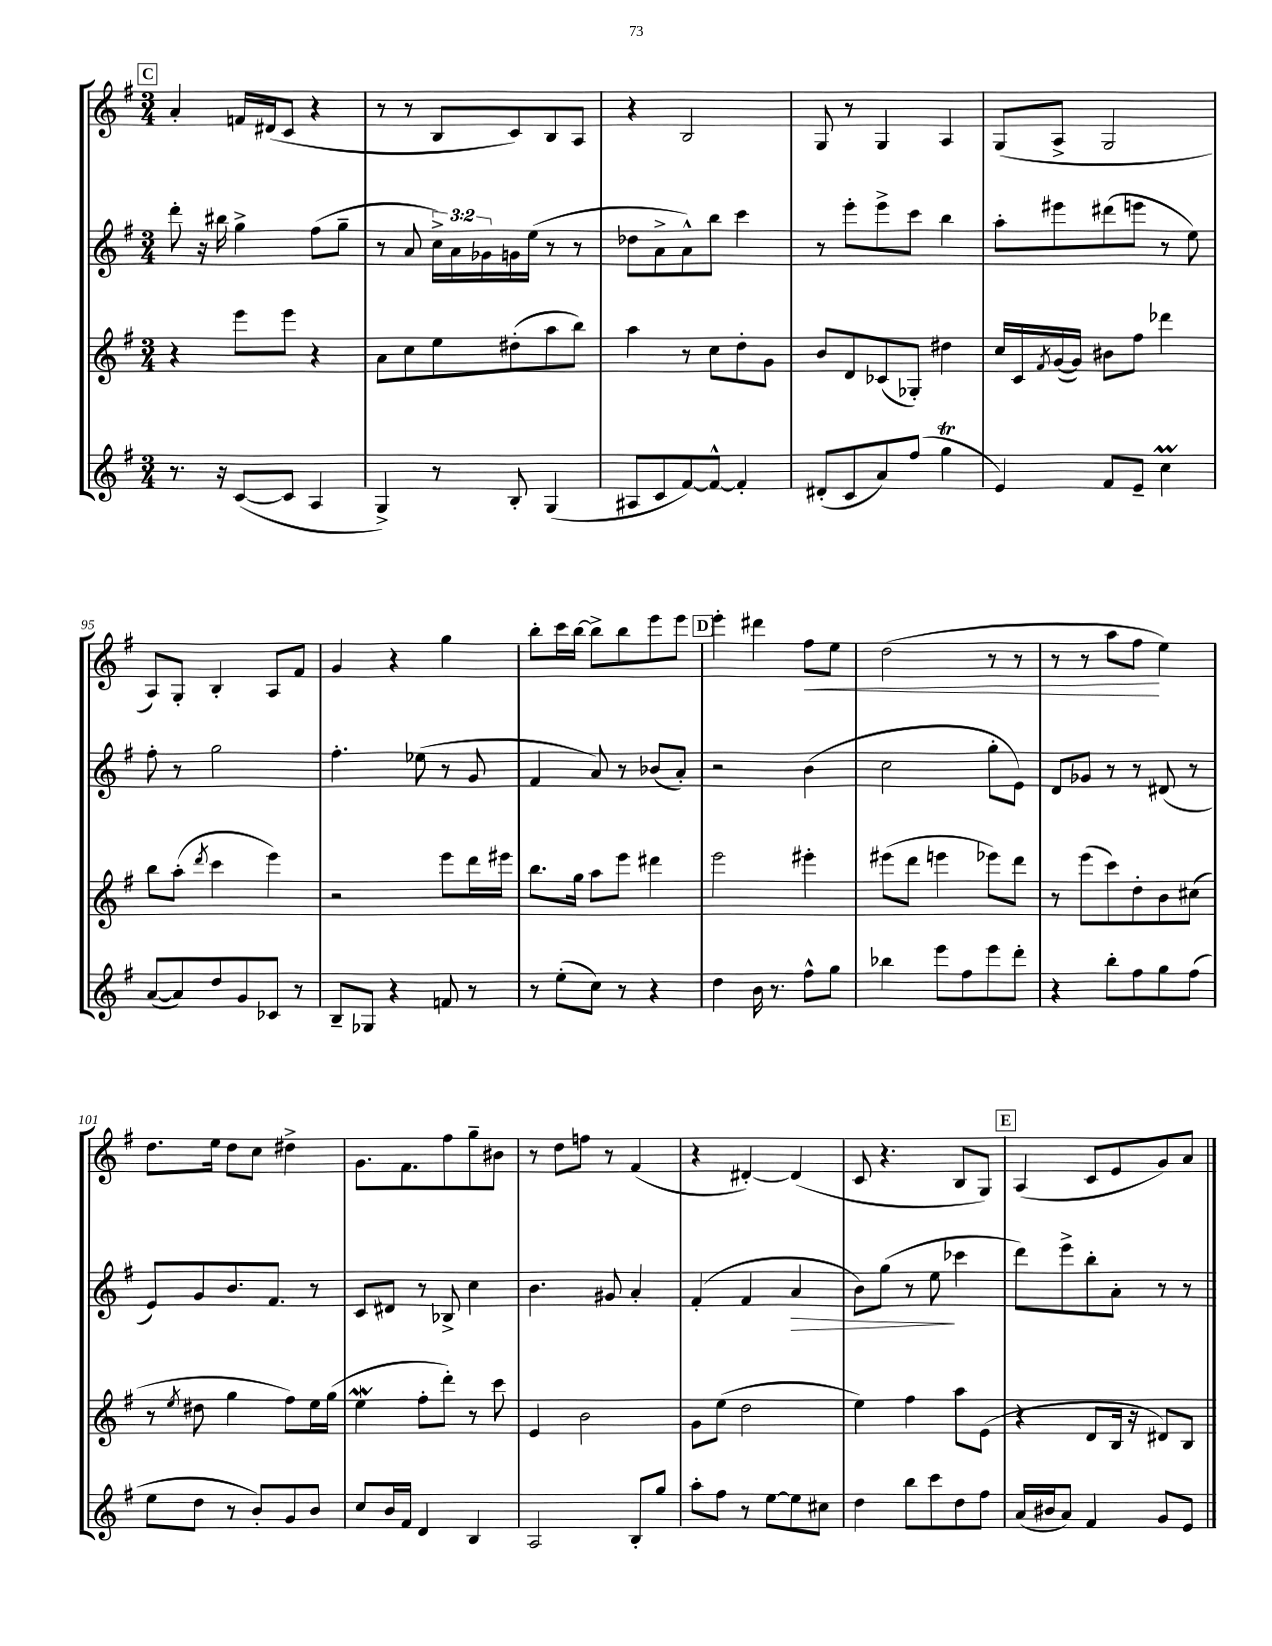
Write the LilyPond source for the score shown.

<<
\new StaffGroup <<
\new Staff = "s0" {
    \clef treble \key g \major \numericTimeSignature \time 3/4
    \mark \markup { \box "C" } a'4-. f'16 dis'16( c'8 r4 |
    r8 r8 b8 c'8) b8 a8 |
    r4 b2 |
    g8 r8 g4 a4 |
    g8( a8-> g2 |
    a8) g8-. b4-. a8 fis'8 |
    g'4 r4 g''4 |
    b''8-. c'''16 b''16~ b''8-> b''8 e'''8 e'''8 |
    \mark \markup { \box "D" } e'''4-. dis'''4 fis''8\< e''8 |
    d''2( r8 r8 |
    r8 r8 a''8 fis''8\! e''4) |
    d''8. e''16 d''8 c''8 dis''4-> |
    g'8. fis'8. fis''8 g''8-- bis'8 |
    r8 d''8 f''8 r8 fis'4( |
    r4 dis'4~-.) dis'4( |
    c'8 r4. b8 g8) |
    \mark \markup { \box "E" } a4( c'8 e'8 g'8) a'8 \bar "|." |
}
\new Staff = "s1" {
    \clef treble \key g \major \numericTimeSignature \time 3/4 \override Staff.TupletNumber.text = #tuplet-number::calc-fraction-text
    \mark \markup { \box "C" } d'''8-. r16 bis''16 g''4-> fis''8( g''8-- |
    r8 a'8 \tuplet 3/2 { c''16->) a'16 ges'16 } g'16 e''16( r8 r8 |
    des''8 a'8-> a'8-^) b''8 c'''4 |
    r8 e'''8-. e'''8-> c'''8 b''4 |
    a''8-. eis'''8 dis'''8( e'''8 r8 e''8) |
    fis''8-. r8 g''2 |
    fis''4.-. ees''8( r8 g'8 |
    fis'4 a'8) r8 bes'8( a'8-.) |
    \mark \markup { \box "D" } r2 b'4( |
    c''2 g''8-. e'8) |
    d'8 ges'8 r8 r8 dis'8( r8 |
    e'8) g'8 b'8. fis'8. r8 |
    c'8 dis'8 r8 bes8-> c''4 |
    b'4. gis'8 a'4-. |
    fis'4-.( fis'4 a'4\> |
    b'8) g''8( r8 e''8\! ces'''4 |
    \mark \markup { \box "E" } d'''8) e'''8-> b''8-. a'8-. r8 r8 \bar "|." |
}
\new Staff = "s2" {
    \clef treble \key g \major \numericTimeSignature \time 3/4
    \mark \markup { \box "C" } r4 e'''8 e'''8 r4 |
    a'8 c''8 e''8 dis''8-.( a''8 b''8) |
    a''4 r8 c''8 d''8-. g'8 |
    b'8 d'8 ces'8( ges8-.) dis''4 |
    c''16 c'16 \acciaccatura { fis'8 } g'16~( g'16) bis'8 fis''8 des'''4 |
    b''8 a''8-.( \acciaccatura { d'''8 } c'''4 e'''4) |
    r2 e'''8 d'''16 eis'''16 |
    b''8. g''16 a''8 e'''8 dis'''4 |
    \mark \markup { \box "D" } e'''2 eis'''4-. |
    eis'''8( d'''8 e'''4 ees'''8) d'''8 |
    r8 e'''8( c'''8) d''8-. b'8 cis''8( |
    r8 \acciaccatura { e''8 } dis''8 g''4 fis''8) e''16 g''16( |
    e''4\mordent fis''8-. d'''8-.) r8 c'''8 |
    e'4 b'2 |
    g'8 e''8( d''2 |
    e''4) fis''4 a''8 e'8( |
    \mark \markup { \box "E" } r4 d'8 b16 r16 dis'8) b8 \bar "|." |
}
\new Staff = "s3" {
    \clef treble \key g \major \numericTimeSignature \time 3/4
    \mark \markup { \box "C" } r8. r16 c'8~( c'8 a4 |
    g4->) r8 b8-. g4( |
    ais8 c'8 fis'8~) fis'8~-^ fis'4-. |
    dis'8-.( c'8 a'8) fis''8( g''4\trill |
    e'4) fis'8 e'8-- c''4\prall |
    a'8~( a'8) d''8 g'8 ces'8 r8 |
    b8-- ges8 r4 f'8 r8 |
    r8 e''8-.( c''8) r8 r4 |
    \mark \markup { \box "D" } d''4 b'16 r8. fis''8-^ g''8 |
    bes''4 e'''8 fis''8 e'''8 d'''8-. |
    r4 b''8-. fis''8 g''8 fis''8( |
    e''8 d''8 r8 b'8-.) g'8 b'8 |
    c''8 b'16 fis'16 d'4 b4 |
    a2 b8-. g''8 |
    a''8-. fis''8 r8 e''8~ e''8 cis''8 |
    d''4 b''8 c'''8 d''8 fis''8 |
    \mark \markup { \box "E" } a'16( bis'16 a'8) fis'4 g'8 e'8 \bar "|." |
}
>>
>>
\layout { \context { \Score currentBarNumber = #90 } }
